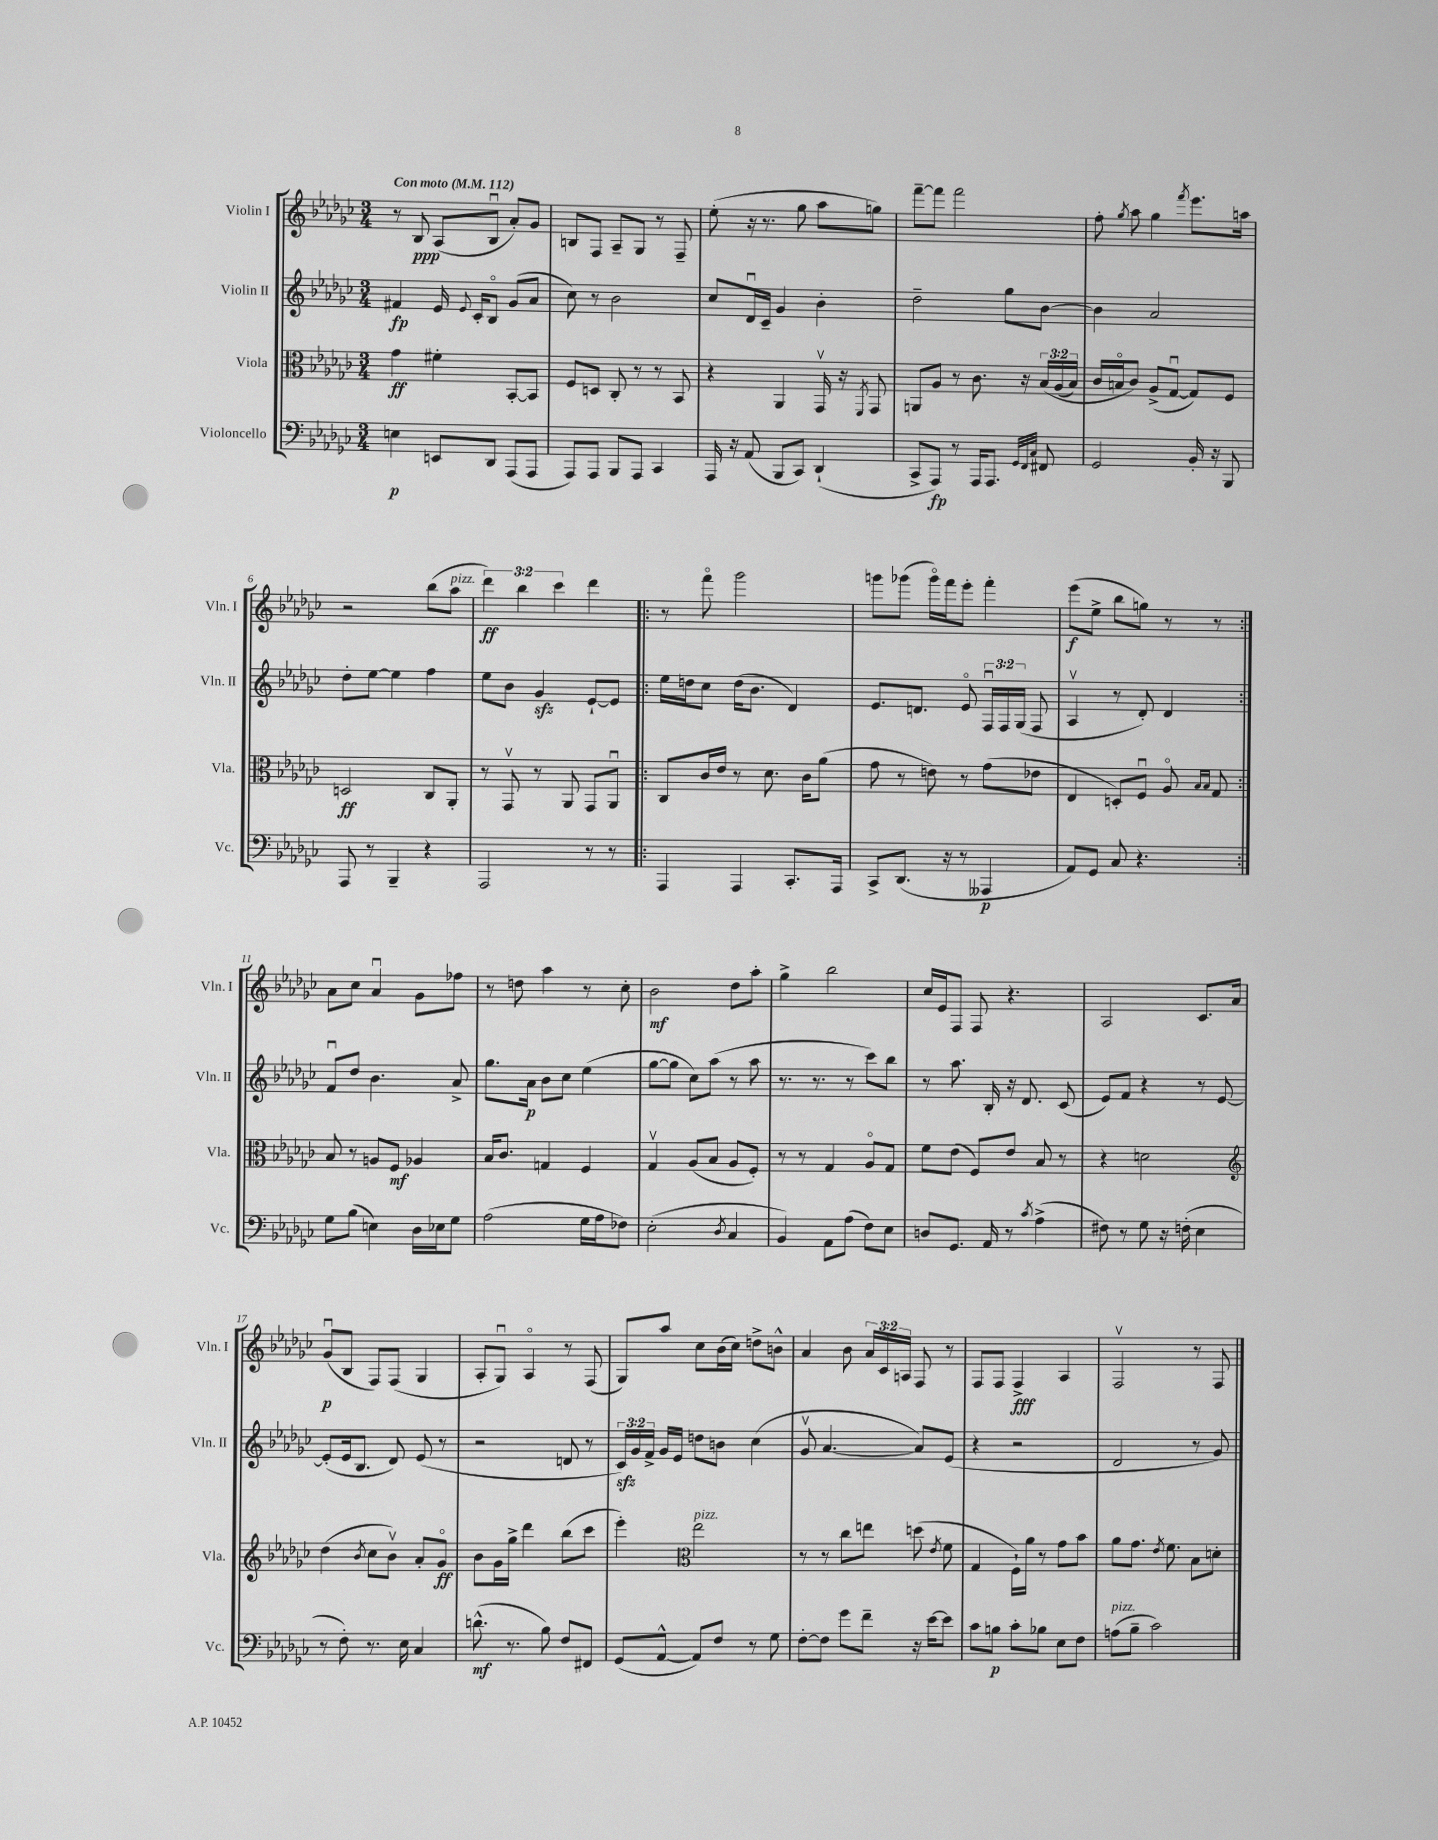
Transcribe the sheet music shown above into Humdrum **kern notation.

**kern	**dynam	**kern	**dynam	**kern	**dynam	**kern	**dynam
*part4	*part4	*part3	*part3	*part2	*part2	*part1	*part1
*staff4	*staff4	*staff3	*staff3	*staff2	*staff2	*staff1	*staff1
*I"Violoncello	*	*I"Viola	*	*I"Violin II	*	*I"Violin I	*
*I'Vc.	*	*I'Vla.	*	*I'Vln. II	*	*I'Vln. I	*
*clefF4	*	*clefC3	*	*clefG2	*	*clefG2	*
*k[b-e-a-d-g-c-]	*	*k[b-e-a-d-g-c-]	*	*k[b-e-a-d-g-c-]	*	*k[b-e-a-d-g-c-]	*
*M3/4	*	*M3/4	*	*M3/4	*	*M3/4	*
*MM112	*	*MM112	*	*MM112	*	*MM112	*
=1	=1	=1	=1	=1	=1	=1	=1
!	!	!	!	!	!	!LO:TX:a:B:t=Con moto	!
4En\	p	4g-\	ff	4f#X/	fp	8r	.
.	.	.	.	.	.	8B-/	ppp
8EEn/L	.	4f#X'\	.	16e-/	.	(8A-/L	.
.	.	.	.	8qqe-/	.	.	.
.	.	.	.	16c-'/KL	.	.	.
8DD-/J	.	.	.	8B-/J	.	8B-u/J	.
(8AAA-/L	.	[8BB-'/L	.	(8g-/L	.	8a-'/L)	.
8AAA-/J	.	8BB-/J]	.	8a-/J	.	8g-/J	.
=2	=2	=2	=2	=2	=2	=2	=2
8AAA-/L)	.	8F/L	.	8cc-\)	.	8Bn/L	.
8AAA-/J	.	8Dn/J	.	8r	.	8F/J	.
8BBB-/L	.	8C-'/	.	2b-\	.	8A-~/L	.
8AAA-/J	.	8r	.	.	.	8G-/J	.
4CC-/	.	8r	.	.	.	8r	.
.	.	8BB-/	.	.	.	8F~/	.
=3	=3	=3	=3	=3	=3	=3	=3
16AAA-/	.	4r	.	8cc-/L	.	(8ee-'\	.
16r	.	.	.	.	.	.	.
(8AA-/	.	.	.	16d-u/L	.	16r	.
.	.	.	.	16c-~/JJ	.	8.r	.
8BBB-/L	.	4AA-/	.	4g-/	.	.	.
8CC-/J)	.	.	.	.	.	8gg-\	.
(4DD-`/	.	16GG-v/	.	4b-'\	.	8aa-\L	.
.	.	16r	.	.	.	.	.
.	.	8qFF/	.	.	.	.	.
.	.	8GG-/	.	.	.	8ggn\J)	.
=4	=4	=4	=4	=4	=4	=4	=4
8CC-^/L	.	8AAn/L	.	2dd-~\	.	[8fff~\L	.
8AAA-/J)	fp	8A-/J	.	.	.	8fff\J]	.
8r	.	8r	.	.	.	2fff\	.
16AAA-/KL	.	8.c-\	.	.	.	.	.
8.AAA-/J	.	.	.	.	.	.	.
.	.	.	.	8gg-\L	.	.	.
.	.	16r	.	.	.	.	.
32qqGG-/LLL	.	.	.	.	.	.	.
32qqFF/	.	.	.	.	.	.	.
32qqC-/JJJ	.	.	.	.	.	.	.
8FF#X/	.	(24B-/LL	.	[8b-\J	.	.	.
.	.	(24A-/	.	.	.	.	.
.	.	24B-/JJ)	.	.	.	.	.
=5	=5	=5	=5	=5	=5	=5	=5
2GG-/	.	16c-/LL	.	4b-\]	.	8ff'\	.
.	.	16Bn/J	.	.	.	.	.
.	.	.	.	.	.	8qgg-/	.
.	.	8c-/J)	.	.	.	8aa-\	.
.	.	(8A-^/L	.	2a-/	.	4gg-\	.
.	.	[8G-u/J	.	.	.	.	.
.	.	.	.	.	.	8qfff/	.
16BB-'/	.	8G-/L])	.	.	.	8.eee-\L	.
16r	.	.	.	.	.	.	.
8BBB-/	.	8F/J	.	.	.	.	.
.	.	.	.	.	.	16aan\Jk	.
!!LO:LB:g=z
=6	=6	=6	=6	=6	=6	=6	=6
8AAA-/	.	2Dn/	ff	8dd-'\L	.	2r	.
8r	.	.	.	[8ee-\J	.	.	.
4BBB-~/	.	.	.	4ee-\]	.	.	.
4r	.	8C-/L	.	4ff\	.	(8bb-\L	.
!	!	!	!	!	!	!LO:TX:a:i:t=pizz.	!
.	.	8AA-'/J	.	.	.	8aa-\J	.
=7	=7	=7	=7	=7	=7	=7	=7
2AAA-/	.	8r	.	8ee-\L	.	6ddd-\)	ff
.	.	8GG-v/	.	8b-\J	.	.	.
.	.	.	.	.	.	6bb-\	.
.	.	8r	.	4g-zz/	.	.	.
.	.	.	.	.	.	6ccc-\	.
.	.	8AA-/	.	.	.	.	.
8r	.	8GG-/L	.	[8e-`/L	.	4ddd-\	.
8r	.	8AA-u/J	.	8e-/J]	.	.	.
=8!|:	=8!|:	=8!|:	=8!|:	=8!|:	=8!|:	=8!|:	=8!|:
4AAA-/	.	8C-/L	.	16ee-\LL	.	8r	.
.	.	.	.	16ddn\J	.	.	.
.	.	16c-/L	.	8cc-\J	.	8fff\	.
.	.	16e-/JJ	.	.	.	.	.
4AAA-/	.	8r	.	(16dd\KL	.	2ggg-\	.
.	.	.	.	8.b-\J	.	.	.
.	.	8.d-\	.	.	.	.	.
8.CC-'/L	.	.	.	4d-/)	.	.	.
.	.	16c-\KL	.	.	.	.	.
.	.	(8a-\J	.	.	.	.	.
16AAA-/Jk	.	.	.	.	.	.	.
=9	=9	=9	=9	=9	=9	=9	=9
8CC-^/L	.	8g-\	.	8.e-/L	.	8gggn\L	.
(8.DD-/J	.	8r	.	.	.	(8ggg-X\J	.
.	.	.	.	8.dn/J	.	.	.
.	.	8en\)	.	.	.	16ggg-\LL)	.
16r	.	.	.	.	.	16fff\J	.
8r	.	8r	.	8e-/	.	8eee-'\J	.
4AAA--X/	p	(8g-\L	.	24Fu/LL	.	4fff'\	.
.	.	.	.	24F/	.	.	.
.	.	.	.	(24G-/JJ	.	.	.
.	.	8e-X\J	.	8F/	.	.	.
=10	=10	=10	=10	=10	=10	=10	=10
8AA-/L)	.	4E-/	.	4A-v/	.	(8eee-\L	f
8GG-/J	.	.	.	.	.	8ee-^\J	.
8C-/	.	8Dn'/L)	.	8r	.	8bb-\L	.
4.r	.	8Fu/J	.	8d-'/)	.	8ggn\J)	.
.	.	8A-/	.	4d-/	.	8r	.
.	.	16qqB-/LL	.	.	.	.	.
.	.	16qqB-/JJ	.	.	.	.	.
.	.	8G-/	.	.	.	8r	.
!!LO:LB:g=z
=11:|!	=11:|!	=11:|!	=11:|!	=11:|!	=11:|!	=11:|!	=11:|!
8G-\L	.	8B-/	.	8fu/L	.	8a-\L	.
(8B-\J	.	8r	.	8dd-/J	.	8cc-\J	.
4En\)	.	8An/L	.	4.b-\	.	4a-u/	.
.	.	8F/J	mf	.	.	.	.
16D-\LL	.	4A-X/	.	.	.	8g-\L	.
16E-X\J	.	.	.	.	.	.	.
8G-\J	.	.	.	8a-^/	.	8ff-X\J	.
=12	=12	=12	=12	=12	=12	=12	=12
(2A-\	.	16B-/KL	.	8.gg-\L	.	8r	.
.	.	8.c-/J	.	.	.	.	.
.	.	.	.	.	.	8ddn\	.
.	.	.	.	16a-\Jk	p	.	.
.	.	4Gn/	.	8b-\L	.	4aa-\	.
.	.	.	.	8cc-\J	.	.	.
16G-\LL	.	4F/	.	(4ee-\	.	8r	.
16A-\J	.	.	.	.	.	.	.
8F-X\J)	.	.	.	.	.	8cc-'\	.
=13	=13	=13	=13	=13	=13	=13	=13
(2E-'\	.	4G-v/	.	[8gg-\L	.	2b-\	mf
.	.	.	.	8gg-\J]	.	.	.
.	.	(8A-/L	.	8cc-\L)	.	.	.
.	.	8B-/J	.	(8aa-\J	.	.	.
8qD-/	.	.	.	.	.	.	.
4C-/	.	8A-/L	.	8r	.	8dd-\L	.
.	.	8F'/J)	.	8aa-\	.	8aa-'\J	.
=14	=14	=14	=14	=14	=14	=14	=14
4BB-/)	.	8r	.	8.r	.	4gg-^\	.
.	.	8r	.	.	.	.	.
.	.	.	.	8.r	.	.	.
8AA-\L	.	4G-/	.	.	.	2bb-\	.
(8A-\J	.	.	.	8r	.	.	.
8F\L)	.	8A-/L	.	8ccc-\L)	.	.	.
8E-\J	.	8G-/J	.	8bb-\J	.	.	.
=15	=15	=15	=15	=15	=15	=15	=15
8Dn/L	.	8f\L	.	8r	.	16cc-/LL	.
.	.	.	.	.	.	16e-/J	.
8.GG-/J	.	(8e-\J	.	8.aa-\	.	8F/J	.
.	.	8F/L)	.	.	.	8F/	.
16AA-/	.	.	.	16B-'/	.	.	.
8r	.	8e-/J	.	16r	.	4.r	.
.	.	.	.	8.d-/	.	.	.
8qc-/	.	.	.	.	.	.	.
(4A-^\	.	8B-/	.	.	.	.	.
.	.	8r	.	(8c-/	.	.	.
=16	=16	=16	=16	=16	=16	=16	=16
8F#X\)	.	4r	.	8e-/L)	.	2A-/	.
8r	.	.	.	8f/J	.	.	.
8G-\	.	2dn\	.	4r	.	.	.
16r	.	.	.	.	.	.	.
(16Fn'\	.	.	.	.	.	.	.
4E-\	.	.	.	8r	.	8.c-/L	.
.	.	.	.	[8e-/	.	.	.
.	.	.	.	.	.	16a-/Jk	.
!!LO:LB:g=z
=17	=17	=17	=17	=17	=17	=17	=17
*	*	*clefG2	*	*	*	*	*
8r	.	(4dd-\	.	(8e-'/L]	.	(8g-u/L	p
8F'\)	.	.	.	16e-/k	.	8B-/J	.
.	.	.	.	8.B-/J	.	.	.
.	.	8qb-/	.	.	.	.	.
8.r	.	8cc-\L	.	.	.	8F/L)	.
.	.	8b-v\J)	.	8d-/)	.	(8F/J	.
16E-\	.	.	.	.	.	.	.
4C-/	.	8a-'/L	.	(8e-/	.	4G-/	.
.	.	8g-/J	ff	8r	.	.	.
=18	=18	=18	=18	=18	=18	=18	=18
(8.dn^^\	mf	8b-\L	.	2r	.	8A-'/L	.
.	.	16g-\L	.	.	.	8G-u/J)	.
8.r	.	16gg-^\JJ	.	.	.	.	.
.	.	4ddd-\	.	.	.	4A-/	.
8B-\)	.	.	.	.	.	.	.
8F/L	.	(8bb-\L	.	8dn/	.	8r	.
8FF#X/J	.	8ccc-\J	.	8r	.	(8F/	.
=19	=19	=19	=19	=19	=19	=19	=19
(8GG-/L	.	4eee-'\)	.	24c-zz/LL)	.	8G-/L)	.
.	.	.	.	24g-/	.	.	.
.	.	.	.	24f^/JJ	.	.	.
[8AA-^^/J	.	.	.	16g-/LL	.	8aa-/J	.
.	.	.	.	16e-/JJ	.	.	.
*	*	*clefC3	*	*	*	*	*
!	!	!LO:TX:a:i:t=pizz.	!	!	!	!	!
8AA-/L])	.	2ee-\	.	8ddn\L	.	8cc-\L	.
8F/J	.	.	.	8bn\J	.	(16b-\L	.
.	.	.	.	.	.	16cc-\JJ)	.
8r	.	.	.	(4cc-\	.	8ddn^\L	.
8G-\	.	.	.	.	.	8bn^^\J	.
=20	=20	=20	=20	=20	=20	=20	=20
[8F'\L	.	8r	.	8g-v/	.	4a-/	.
8F\J]	.	8r	.	[4.a-/	.	.	.
8g-\L	.	8cc-\L	.	.	.	8b-\	.
8f~\J	.	8een\J	.	.	.	24a-/LL	.
.	.	.	.	.	.	24c-/	.
.	.	.	.	.	.	24An/JJ	.
16r	.	(8ddn\	.	8a-/L])	.	8F/	.
[16e-\KL	.	.	.	.	.	.	.
.	.	8qe-/	.	.	.	.	.
8e-\J]	.	8f\	.	(8e-/J	.	8r	.
=21	=21	=21	=21	=21	=21	=21	=21
8c-\L	.	4G-/	.	4r	.	8F/L	.
8Bn\J	p	.	.	.	.	8F/J	.
8c-'\L	.	16F`\LL)	.	2r	.	4F^/	fff
.	.	16a-\JJ	.	.	.	.	.
8B-X\J	.	8r	.	.	.	.	.
8E-\L	.	8g-\L	.	.	.	4A-/	.
8F\J	.	8b-\J	.	.	.	.	.
=22	=22	=22	=22	=22	=22	=22	=22
!LO:TX:a:i:t=pizz.	!	!	!	!	!	!	!
(8An\L	.	8a-\L	.	2d-/	.	2Fv/	.
8B-~\J	.	8.g-\J	.	.	.	.	.
2c-\)	.	.	.	.	.	.	.
.	.	8qe-/	.	.	.	.	.
.	.	8.f\	.	.	.	.	.
.	.	8B-\L	.	8r	.	8r	.
.	.	8dn'\J	.	8g-/)	.	8F/	.
==	==	==	==	==	==	==	==
*-	*-	*-	*-	*-	*-	*-	*-
